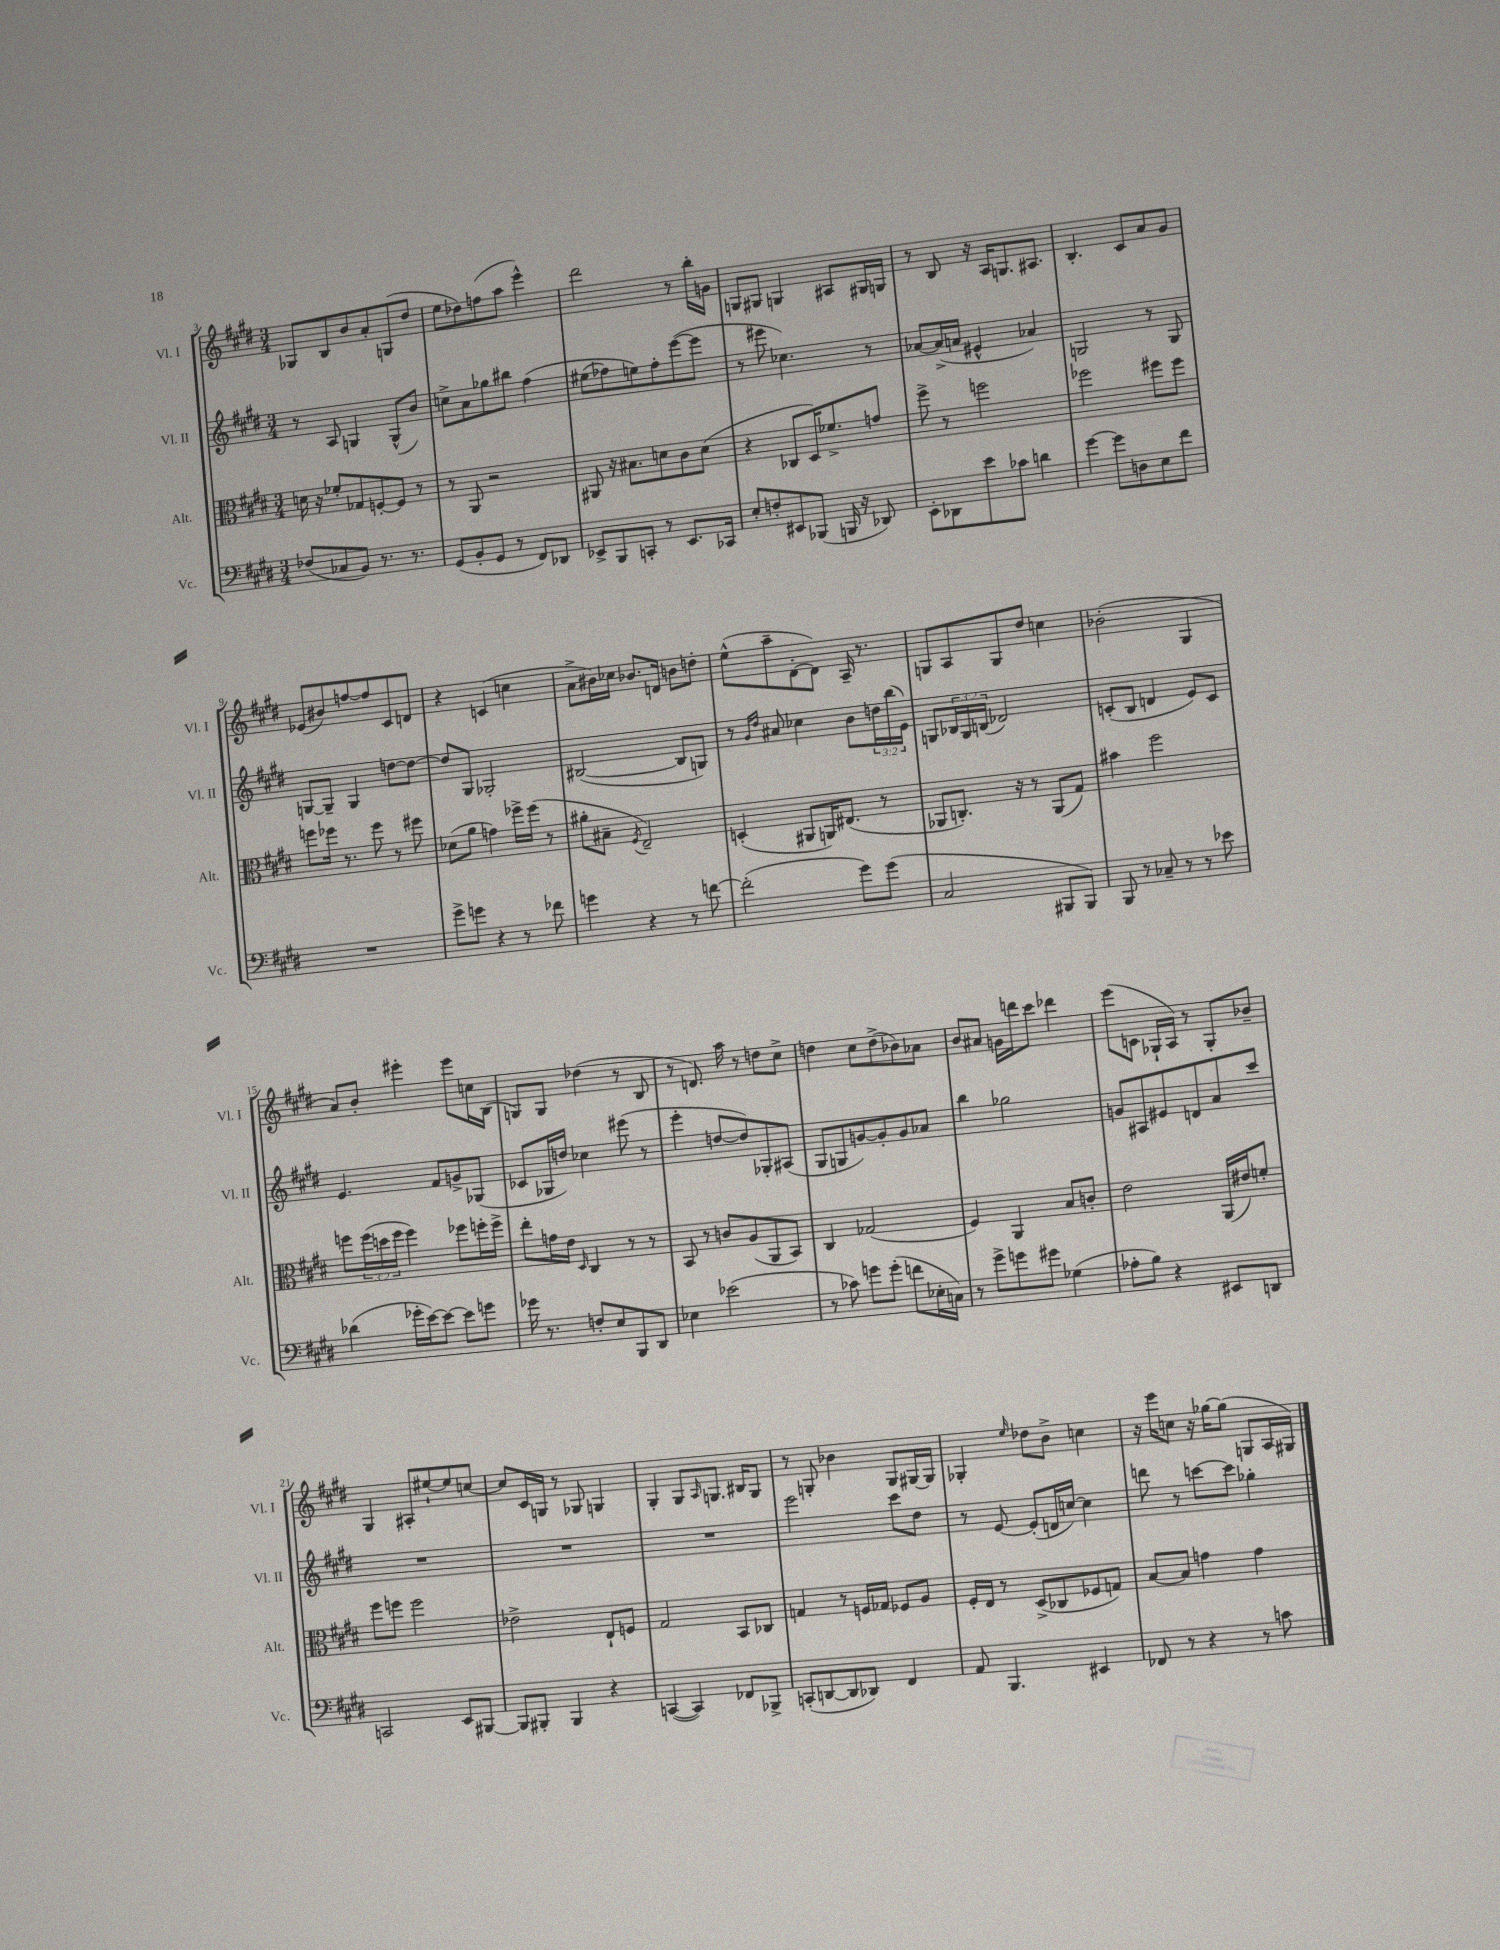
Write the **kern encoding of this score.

**kern	**kern	**kern	**kern
*staff4	*staff3	*staff2	*staff1
*clefF4	*clefC3	*clefG2	*clefG2
*k[f#c#g#d#]	*k[f#c#g#d#]	*k[f#c#g#d#]	*k[f#c#g#d#]
*M3/4	*M3/4	*M3/4	*M3/4
(8F-	16d	8r	8G-
.	16r	.	.
8C-	8f-'	8A	8B
8BB)	8G-	4G	8b
8.r	[8F'	.	8a'
.	8F]	(8G^^	(8G
8.r	.	.	.
.	8r	8b)	8dd#
=	=	=	=
(8GG#	8r	8cc^	8ee
8BB'	8AA	8a	8dd-)
8GG#	2r	8gg-	(8ff
8r	.	8bb#	8aa
8FF#)	.	&(4ff#	4eee^^)
8DD-	.	.	.
=	=	=	=
8EE-^	8AA#	(8ee#	2ddd#
8BBB	16r	8ff-)	.
.	8.B#	.	.
8CC'	.	8ee&)	.
8r	8d	8ff-'	.
8.EE-	8c#	([8eee	8r
.	(8d	8eee]	16bb'
16CC-	.	.	16g
=	=	=	=
8E'	4r	8r	8G
8F'	.	8eee#	8G#
8EE#	8C-	4.cc-)	4G
(8BBB-	16D#)	.	.
.	8.f-^	.	.
16BBB	.	.	8A#
16r	.	.	.
8DD-)	8g	8r	16G#
.	.	.	16G
=	=	=	=
8EE'	8ff#^	[8a-	8r
8DD-	8r	(16a-^]	8B
.	.	16a	.
8e	2ff	4e#^^	16r
.	.	.	16A
8c-	.	.	8.G
4d	.	4a-)	.
.	.	.	8.A#
=	=	=	=
[4g#	2ff-	2G	4.B'
8g#]	.	.	.
8D	.	.	8c#
8E	8ff#	8r	8a
8f#	8ff#	8G	8g#
=	=	=	=
2.r	8ff	[8G	(8e-
.	16ff-	8G~]	8b#)
.	8.r	.	.
.	.	4G	[8ff
.	8ff-	.	8ff]
.	8r	[8dd	8c#
.	8ff#	8dd_	8d
=	=	=	=
8g#^	(8d-	8dd]	4r
8g	8a	8G#	.
4r	4g)	2G-'	(4c
8r	16ff-^	.	4cc
.	(16ff-	.	.
8f-	8r	.	.
=	=	=	=
4g	8a#'	([2B#	8a^
.	8B#~	.	16b#)
.	.	.	16cc-
.	8qF#	.	.
4r	2E~)	.	8.b-
.	.	.	16d
8r	.	8B#]	8b
[8f	.	8G)	8dd'
=	=	=	=
(2f']	(4D'	8r	(8ee^^
.	.	16qqg#	.
.	.	16qqdd#	.
.	.	8a#	8aa~
.	8AA#	4cc-	[8d#'
.	16AA)	.	8d#])
.	(8.E#	.	.
8g#)	.	8b	16A~
.	.	.	8.r
(8g#	8r	24dd	.
.	.	(24bb	.
.	.	24e)	.
=	=	=	=
2C#	8AA-	8G	8G
.	8.C')	24B-	8A
.	.	24G	.
.	.	(24B	.
.	.	2d-)	8G
.	16r	.	.
.	8r	.	8dd#
8BBB#	(8AA-	.	4cc
8BBB#)	8G#)	.	.
=	=	=	=
8BBB	4b#	(8c'	(2b-'
8r	.	8B	.
8C-~	2ff#	4d	.
8r	.	.	.
8r	.	8e)	4G#
8e-	.	8c	.
=	=	=	=
(4d-	8ff	4.e	8a)
.	(24ff	.	8b'
.	24dd	.	.
.	24ff	.	.
16g-'	4ff)	.	4eee#'
[16e)	.	.	.
8e_	.	8f#	.
8e]	8ff-	8g^	8eee#
8g	16ff'	(8G-	16cc
.	16ff^	.	(16B
=	=	=	=
16g-	8ee'	8c-	8G)
8.r	.	.	.
.	16g	16G-	8G
.	16e	16dd)	.
.	16qqD#	.	.
8F'	4C#	4cc-	(4dd-
8E	.	.	.
8BBB	8r	(8eee#	8r
8DD#	8r	8r	8B
=	=	=	=
4E-	8BB	4eee'	8r
.	8r	.	8.d)
(2e-	8c	[8dd	.
.	.	.	16aa
.	(8A	8dd])	8r
.	8AA	8G-'	8dd
.	8BB)	(8A#	8cc#^
=	=	=	=
8r	4C#	8G#	4dd
8c-)	.	8G	.
8g	(2G-	[8g)	8cc#
(8g'	.	8g']	(8dd^
8f	.	8g	8b-)
16E-'	.	8a-	8a-
16C)	.	.	.
=	=	=	=
8r	4F#)	4bb	8b
8g#^	.	.	8a#
8g	4AA	2gg-	16g
.	.	.	16ddd
8g#	.	.	8ccc#
(4G-	8B	.	4ddd-
.	8c'	.	.
=	=	=	=
8A-'	2e	8g	(8eee
8B)	.	8A#	8c
4r	.	8e#	16G-`
.	.	.	16A)
.	.	8d	8r
8EE#	(16AA	8a	8G-'
.	16e#)	.	.
8DD	8f'	8ccc#	8b-~
=	=	=	=
2CC	8ff#	2.r	4G#
.	8ff	.	.
.	2ff	.	8A#'
.	.	.	[8ee#`
8EE	.	.	8ee#]
[8BBB#	.	.	[8cc
=	=	=	=
8BBB#]	2e-^	2.r	8cc]
8BBB#'	.	.	16c#
.	.	.	16G
4BBB#	.	.	8r
.	.	.	8G-
4r	8E`	.	4G
.	8F	.	.
=	=	=	=
([4CC	2G#	2.r	4G#'
4CC])	.	.	8G#
.	.	.	16qqA
.	.	.	8.G
8FF-	8BB	.	.
.	.	.	16B#
8BBB-^	8C-	.	8G
=	=	=	=
(8CC'	4G	2eee	8r
[8DD	.	.	8G'
8DD]	8r	.	4b-
8DD-)	16F	.	.
.	16G-	.	.
4FF#	8F-	8ccc#	8G
.	8A	8dd#	[16G#
.	.	.	16G#]
=	=	=	=
8AA	16F#'	8r	4G-'
.	16E	.	.
4.BBB	8r	[8e	.
.	.	.	16qqee
.	(8D#^	(8e']	8dd-
.	8C-	16d	8b^
.	.	[16cc)	.
4EE#	8F-	4cc]	4cc
.	8G)	.	.
=	=	=	=
8FF-	[8B	8ddd	16r
.	.	.	16eee
8r	8B]	8r	8cc
4r	4g	[8ccc	16r
.	.	.	[16gg-
.	.	8ccc]	(8gg-]
8r	4g	4gg-'	8G
8c	.	.	16A
.	.	.	16G#)
==	==	==	==
*-	*-	*-	*-
